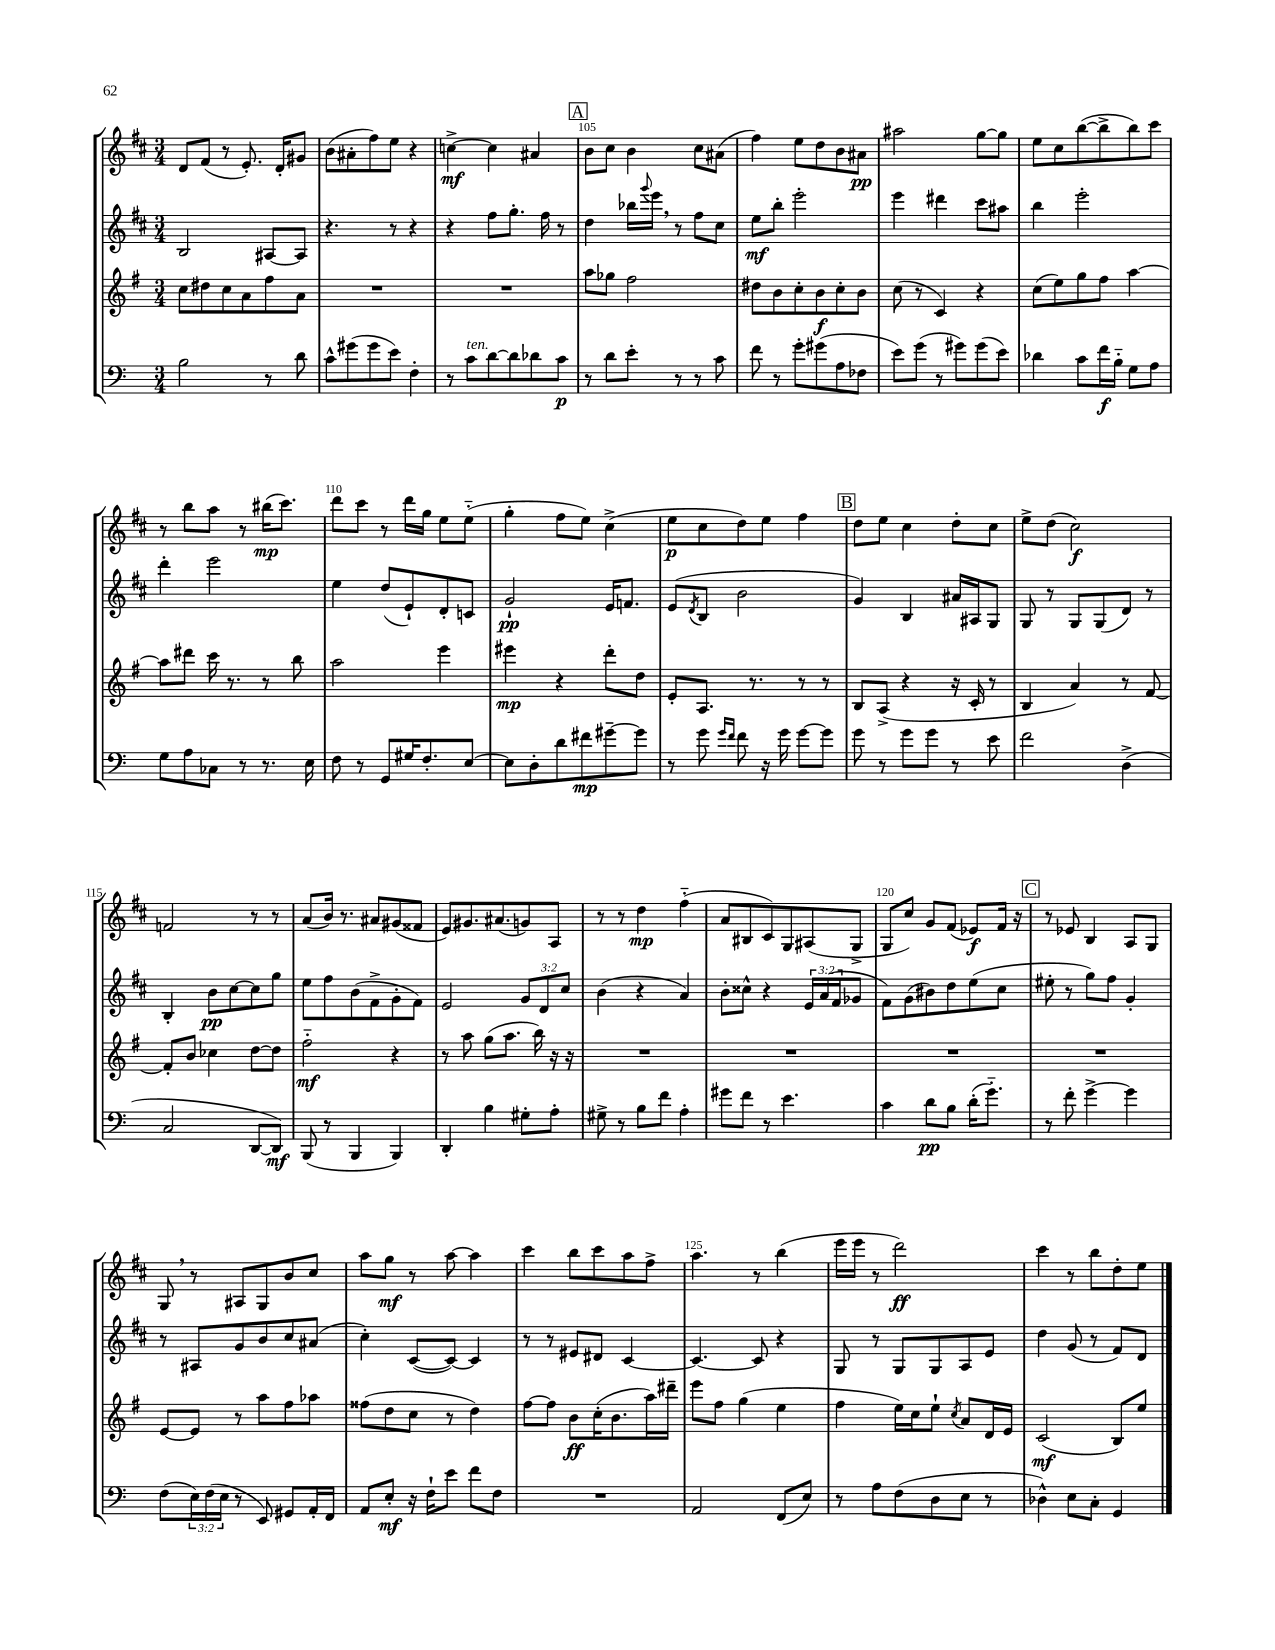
<<
\new StaffGroup <<
\new Staff = "s0" {
    \clef treble \key d \major \numericTimeSignature \time 3/4
    d'8 fis'8( r8 e'8.-.) d'16-. gis'8 |
    b'8( ais'8-. fis''8) e''8 r4 |
    c''4~->\mf c''4 ais'4 |
    \mark \markup { \box "A" } b'8 cis''8 b'4 cis''8 ais'8( |
    fis''4) e''8 d''8 b'8 ais'8\pp |
    ais''2 g''8~ g''8 |
    e''8 cis''8 b''8~( b''8-> b''8) cis'''8 |
    r8 b''8 a''8 r8 bis''16\mp( cis'''8.) |
    d'''8 cis'''8 r8 d'''16 g''16 e''8 e''8-_( |
    g''4-. fis''8 e''8) cis''4->( |
    e''8\p cis''8 d''8) e''8 fis''4 |
    \mark \markup { \box "B" } d''8 e''8 cis''4 d''8-. cis''8 |
    e''8-> d''8( cis''2\f) |
    f'2 r8 r8 |
    a'8( b'16) r8. ais'8 gis'8( fisis'8 |
    e'8) gis'8. ais'8.( g'8) a8 |
    r8 r8 d''4\mp fis''4-_( |
    a'8 bis8 cis'8) g8 ais8( g8-> |
    g8 cis''8) g'8 fis'8( ees'8\f) fis'16 r16 |
    \mark \markup { \box "C" } r8 ees'8 b4 a8 g8 |
    g8 \breathe r8 ais8 g8 b'8 cis''8 |
    a''8 g''8\mf r8 a''8~ a''4 |
    cis'''4 b''8 cis'''8 a''8 fis''8-> |
    a''4. r8 b''4( |
    e'''16 e'''16 r8 d'''2\ff) |
    cis'''4 r8 b''8 d''8-. e''8 \bar "|." |
}
\new Staff = "s1" {
    \clef treble \key d \major \numericTimeSignature \time 3/4 \override Staff.TupletNumber.text = #tuplet-number::calc-fraction-text
    b2 ais8~ ais8 |
    r4. r8 r4 |
    r4 fis''8 g''8.-. fis''16 r8 |
    \mark \markup { \box "A" } d''4 bes''16 \appoggiatura { g'''8 } e'''16 \breathe r8 fis''8 cis''8 |
    e''8\mf b''8-. e'''2-. |
    e'''4 dis'''4 cis'''8 ais''8 |
    b''4 e'''2-. |
    d'''4-. e'''2 |
    e''4 d''8( e'8-!) d'8-. c'8 |
    g'2-!\pp e'16 f'8. |
    e'8( \acciaccatura { d'8 } b8 b'2 |
    \mark \markup { \box "B" } g'4) b4 ais'16 ais16 g8 |
    g8 r8 g8 g8( d'8) r8 |
    b4-. b'8\pp cis''8~ cis''8 g''8 |
    e''8 fis''8 b'8( fis'8-> g'8-. fis'8) |
    e'2 \tuplet 3/2 { g'8 d'8 cis''8 } |
    b'4( r4 a'4) |
    b'8-. cisis''8-^ r4 \tuplet 3/2 { e'16 a'16( fis'16 } ges'8 |
    fis'8) g'8( bis'8) d''8 e''8( cis''8 |
    \mark \markup { \box "C" } eis''8-. r8 g''8) fis''8 g'4-. |
    r8 ais8 g'8 b'8 cis''8 ais'8( |
    cis''4-.) cis'8~( cis'8~) cis'4 |
    r8 r8 eis'8 dis'8 cis'4~ |
    cis'4.~ cis'8 r4 |
    g8 r8 g8 g8 a8 e'8 |
    d''4 g'8( r8 fis'8) d'8 \bar "|." |
}
\new Staff = "s2" {
    \clef treble \key g \major \numericTimeSignature \time 3/4
    c''8 dis''8 c''8 a'8 fis''8 a'8 |
    R2. |
    R2. |
    \mark \markup { \box "A" } a''8 ges''8 fis''2 |
    dis''8 b'8 c''8-. b'8\f c''8-. b'8 |
    c''8( r8 c'4) r4 |
    c''8( e''8) g''8 fis''8 a''4~ |
    a''8 dis'''8 c'''16 r8. r8 b''8 |
    a''2 e'''4 |
    eis'''4\mp r4 d'''8-. d''8 |
    e'8-. a8. r8. r8 r8 |
    \mark \markup { \box "B" } b8 a8->( r4 r16 c'16-. r8 |
    b4 a'4) r8 fis'8~ |
    fis'8-. b'8 ces''4 d''8~ d''8 |
    fis''2-_\mf r4 |
    r8 a''8 g''8( a''8. b''16) r16 r16 |
    R2. |
    R2. |
    R2. |
    \mark \markup { \box "C" } R2. |
    e'8~ e'8 r8 a''8 fis''8 aes''8 |
    fisis''8( d''8 c''8 r8 d''4) |
    fis''8~ fis''8 b'8\ff c''16-.( b'8. a''16) dis'''16-- |
    e'''8 fis''8 g''4( e''4 |
    fis''4 e''16) c''16 e''8-! \acciaccatura { c''8 } a'8 d'16 e'16 |
    c'2\mf( b8) e''8 \bar "|." |
}
\new Staff = "s3" {
    \clef bass \key c \major \numericTimeSignature \time 3/4 \override Staff.TupletNumber.text = #tuplet-number::calc-fraction-text
    b2 r8 d'8 |
    c'8-^ gis'8( gis'8 e'8) f4-. |
    r8 c'8^\markup { \italic "ten." } d'8~ d'8 des'8 c'8\p |
    \mark \markup { \box "A" } r8 d'8 e'8-. r8 r8 c'8 |
    f'8 r8 g'8-. gis'8( a8 fes8 |
    e'8) g'8( r8 gis'8) gis'8( e'8) |
    des'4 c'8 f'16\f b16-_ g8 a8 |
    g8 a8 ces8 r8 r8. e16 |
    f8 r8 g,8 gis16 f8.-. e8~ |
    e8 d8-. d'8 fis'8\mp gis'8~-- gis'8 |
    r8 g'8 \grace { g'16 f'16 } f'8 r16 g'16 g'8~ g'8 |
    \mark \markup { \box "B" } g'8 r8 g'8 g'8 r8 e'8 |
    f'2 d4->( |
    c2 d,8~ d,8\mf) |
    b,,8( r8 b,,4 b,,4) |
    d,4-. b4 gis8-. a8-. |
    gis8-> r8 b8 f'8 a4-. |
    gis'8 f'8 r8 e'4. |
    c'4 d'8\pp b8 d'16-.( g'8.-_) |
    \mark \markup { \box "C" } r8 f'8-. g'4~-> g'4 |
    f8( \tuplet 3/2 { e16) f16( e16 } r8 e,8) gis,8 a,16-. f,16 |
    a,8 e8-.\mf r16 f16-! e'8 f'8 f8 |
    R2. |
    a,2 f,8( e8) |
    r8 a8 f8( d8 e8 r8 |
    des4-^) e8 c8-. g,4 \bar "|." |
}
>>
>>
\layout { \context { \Score currentBarNumber = #102 \override BarNumber.break-visibility = ##(#f #t #t) barNumberVisibility = #(every-nth-bar-number-visible 5) } }
